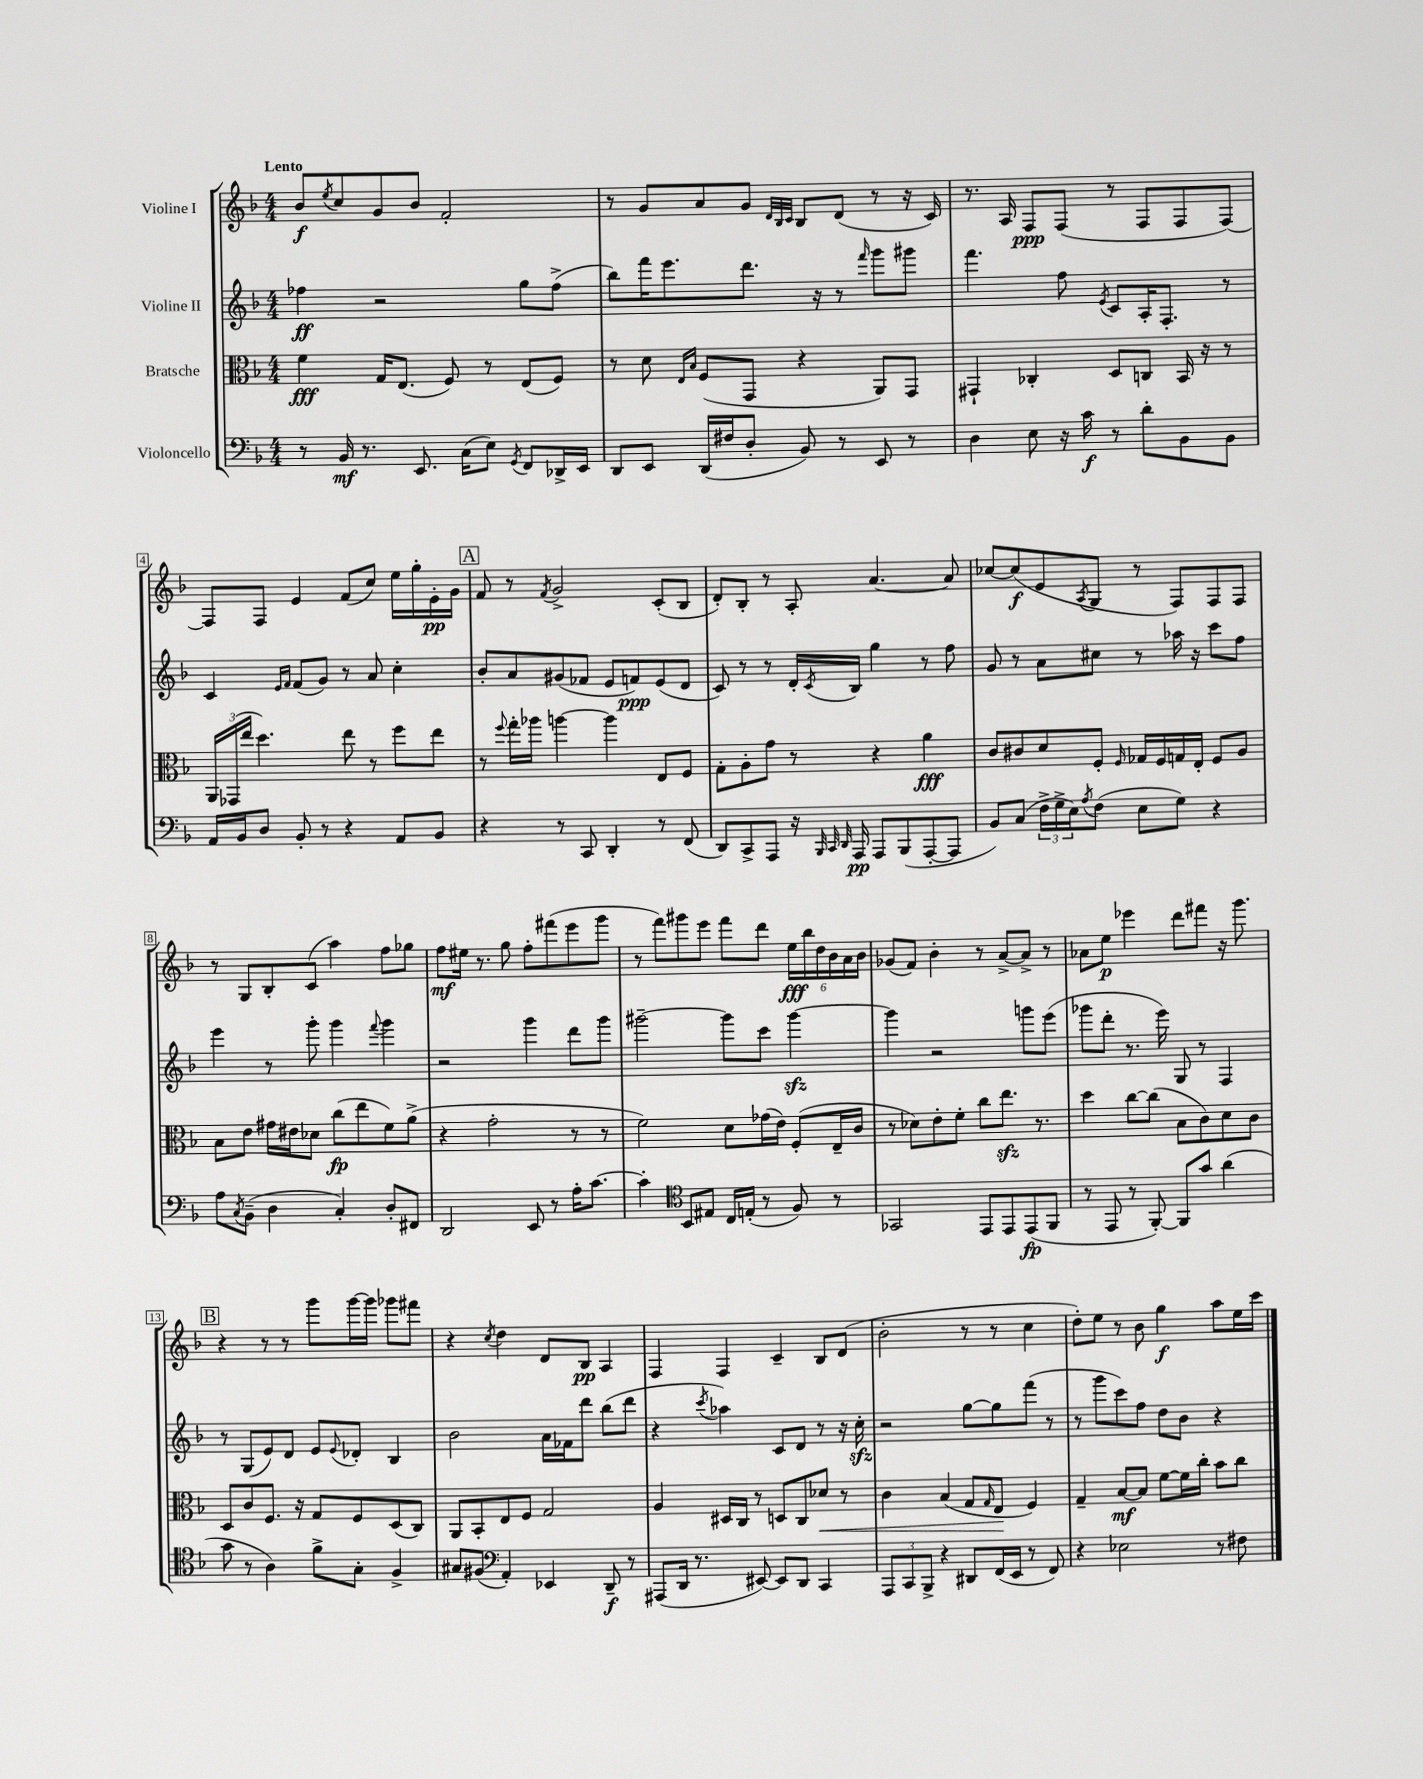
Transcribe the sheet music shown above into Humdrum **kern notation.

**kern	**kern	**kern	**kern
*staff4	*staff3	*staff2	*staff1
*clefF4	*clefC3	*clefG2	*clefG2
*k[b-]	*k[b-]	*k[b-]	*k[b-]
*M4/4	*M4/4	*M4/4	*M4/4
8r	4f	4ff-	8b-
.	.	.	8qee
16BB-	.	.	8cc
8.r	.	.	.
.	16G	2r	8g
.	(8.E	.	.
8.EE	.	.	8b-
.	8F)	.	2f'
(16C	.	.	.
8E)	8r	.	.
8qGG	.	.	.
8FF	(8E	8gg	.
16DD-^	8F)	(8ff-^	.
16EE	.	.	.
=	=	=	=
8DD	8r	8bb-)	8r
8EE	8d	16fff	8g
.	.	8.eee	.
.	16qqE	.	.
.	16qqB-	.	.
(16DD	(8F	.	8a
16F#	.	.	.
8D'	8GG	8.ddd	8g
.	.	.	32qqd
.	.	.	32qqB-
.	.	.	32qqc
8BB-)	4r	.	8B-
.	.	16r	.
8r	.	8r	(8d
.	.	16qqfff	.
8EE	8AA)	8ggg	8r
8r	8GG	8ggg#	16r
.	.	.	16c)
=	=	=	=
4D	4GG#`	4.fff	8.r
.	.	.	16A
8E	4C-'	.	8F
16r	.	8ff	(8F
16c	.	.	.
.	.	8qe	.
8r	8D	8c	8r
8d'	8C	16A'	8F
.	.	8.F'	.
8BB-	16BB-	.	8F
.	16r	.	.
8BB-	8r	8r	[8F)
=	=	=	=
16AA	24AA	4c	8F]
.	(24GG-	.	.
16BB-	.	.	.
.	24ee	.	.
8D	4.dd)	.	8F
.	.	16qqe	.
.	.	16qqf	.
8BB-'	.	(8f	4e
8r	.	8g)	.
4r	8ee	8r	(8f
.	8r	8a	8cc)
8AA	8ff	4cc'	16ee
.	.	.	16gg'
8BB-	8ee	.	16e'
.	.	.	16g
=	=	=	=
4r	8r	8b-'	8f
.	8qqff	.	.
.	16gg'	8a	8r
.	16aa-	.	.
.	.	.	8qf
8r	[4aa	(8g#	2g^
8CC	.	8f-	.
4DD'	4aa]	8e	.
.	.	8f)	.
8r	8E	(8e	(8c'
(8FF	8F	8d	8B-
=	=	=	=
8DD)	8G'	8c)	8d')
8CC^	8A'	8r	8B-'
8AAA	8g	8r	8r
16r	8r	16d'	8A'
32qqBBB-	.	.	.
32qqCC	.	.	.
32qqDD	.	8qc	.
16AAA	.	16B-	.
8AAA	4r	4gg	[4.a
(8BBB-	.	.	.
[8AAA'	4a	8r	.
8AAA]	.	8ff	8a]
=	=	=	=
8BB-)	8c	8g	[8cc-
(8C	8c#	8r	(8cc-]
24F^	8d	8a	8e
24G^	.	.	.
24E)	.	.	.
8qA	.	.	8qA
(8F	8F'	8cc#	8G
.	16qqF	.	.
8E	16G-	8r	8r
.	16F	.	.
8G)	16G	16aa-	8F)
.	16E'	16r	.
4r	8F	8ccc	8F
.	8A	8ff	8F
=	=	=	=
8A	8B-	4eee	8r
8qC	.	.	.
(8BB-~	8e	.	8G
4D	16g#	8r	8B-'
.	16e#	.	.
.	8d-	8ggg'	(8c
4C')	(8cc	4ggg	4aa)
.	8ee	.	.
.	.	8qqfff	.
8D'	8f)	4ggg	8ff
8FF#	(8a^	.	8gg-
=	=	=	=
2DD	4r	2r	8ff
.	.	.	16ee#
.	.	.	8.r
.	2g'	.	.
.	.	.	8gg
8EE	.	4ggg	8ff'
8r	.	.	(8fff#
16A'	8r	8ddd	8eee
[8.c	.	.	.
.	8r	8ggg	8ggg
=	=	=	=
4c']	2f)	[2ggg#~	8r
.	.	.	8fff)
*clefC4	*	*	*
8BB-	.	.	8ggg#
8E#	.	.	8eee
16C	8d	8ggg#]	8fff
(16E'	.	.	.
8r	(16g-	8ccc	8ddd
.	16e)	.	.
8F)	(8F'	[4ggg#	24ee
.	.	.	24bb-
.	.	.	24dd
8r	16E~	.	24b-
.	.	.	24a
.	16c	.	.
.	.	.	24b-
=	=	=	=
2GG-	8r	4ggg#]	(8g-
.	8d-)	.	8f)
.	8e'	2r	4b-'
.	8f'	.	.
8EE	8cc	.	8r
8EE	8.ee	.	[8a^
(8EE	.	8ggg	8a^]
.	8.r	.	.
8FF	.	(8eee	8r
=	=	=	=
8r	4dd	8ggg-	8a-
8EE	.	8ddd'	8ee
8r	[8cc	8.r	4eee-
[8FF')	(8cc]	.	.
.	.	16eee)	.
8FF]	8B-	8G	8ddd
8g	8c)	8r	8fff#
(4a	8d	4F	16r
.	.	.	8.ggg
.	8c	.	.
=	=	=	=
8g	8D	8r	4r
8r	8c	(8G	.
4A)	8.F	8e)	8r
.	.	8d	8r
.	16r	.	.
8f^	8G	8e	8ggg
.	.	8qqe	.
8G'	8F	8d-'	[16ggg
.	.	.	16ggg]
4F^	(8D	4B-	8ggg-
.	8C)	.	8fff#
=	=	=	=
8G#	8AA	2b-	4r
(8F#	8BB-'	.	.
*clefF4	*	*	*
.	.	.	8qcc
4AA')	8E	.	4dd
.	8F	.	.
4EE-	2G	16a	8d
.	.	16f-	.
.	.	8ddd	8B-
8DD~	.	(8bb-	4A
8r	.	8ddd	.
=	=	=	=
(8AAA#	4A	4r	4F
16DD	.	.	.
8.r	.	.	.
.	.	8qccc	.
.	16D#	4aa-)	4F
.	16C	.	.
[8EE#)	8r	.	.
8EE#]	8D	8c	4c~
8DD	8C	8d	.
4CC	8d-	8r	8B-
.	8r	16r	(8d
.	.	16cc'	.
=	=	=	=
12AAA	4c	2r	2b-'
12CC	.	.	.
12BBB-^	.	.	.
4r	(4B-	.	.
8DD#	8G	[8gg	8r
.	16qqG	.	.
(16FF	8E	8gg]	8r
16EE	.	.	.
8r	4F)	(8fff	4cc
8FF)	.	8r	.
=	=	=	=
4r	4G~	8r	8dd')
.	.	8ggg	8ee
2E-	[8B-	8ccc)	8r
.	8B-]	8ff	8b-
.	[8f	8dd	4gg
.	16f]	8b-	.
.	16cc'	.	.
8r	8b-	4r	8aa
8F#	8cc	.	16ee
.	.	.	16ccc
==	==	==	==
*-	*-	*-	*-
